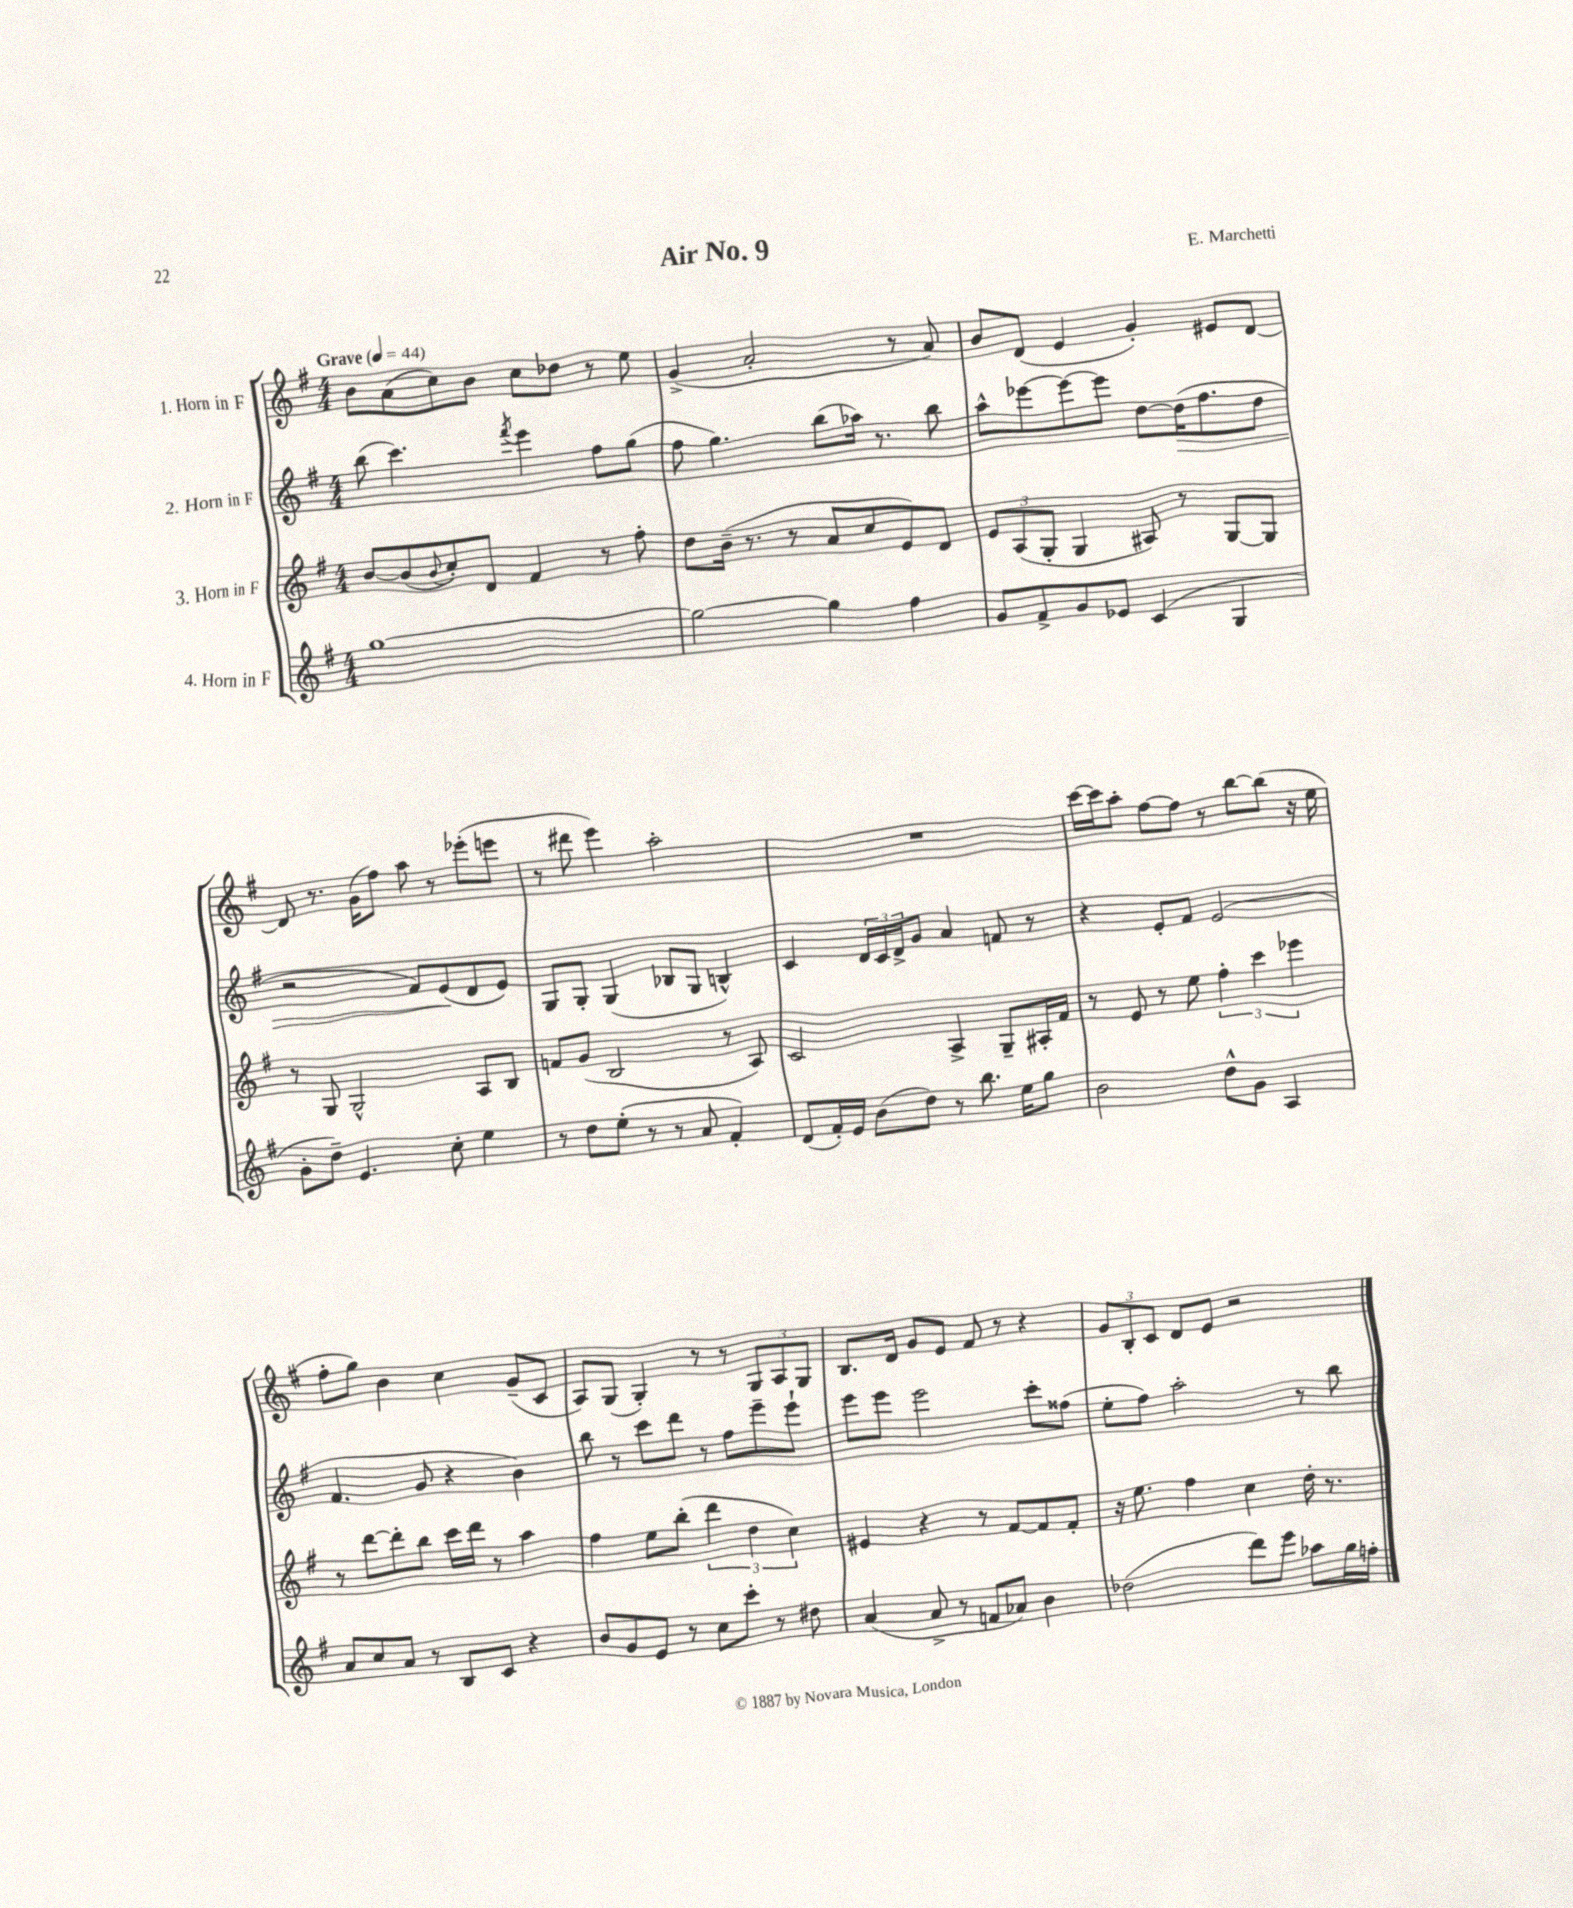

**kern	**kern	**kern	**kern
*staff4	*staff3	*staff2	*staff1
*clefG2	*clefG2	*clefG2	*clefG2
*k[f#]	*k[f#]	*k[f#]	*k[f#]
*M4/4	*M4/4	*M4/4	*M4/4
*MM44	*MM44	*MM44	*MM44
[1gg	[8b	(8bb	8b
.	(8b]	4.ccc)	(8a
.	8qqb	.	.
.	8cc')	.	8cc)
.	8d	.	8b
.	.	8qfff#	.
.	4f#	4eee	8cc
.	.	.	8dd-
.	8r	8ff#	8r
.	8ff#'	(8gg	8ee
=	=	=	=
2gg_	8dd	8ff#	(4g^
.	(16b~	4.gg)	.
.	8.r	.	.
.	.	.	2a'
.	8r	.	.
4gg]	8a	(8bb	.
.	8cc	16aa-)	.
.	.	8.r	.
4ff#	8e)	.	8r
.	8d	8bb	8a)
=	=	=	=
8g	12e	8aa^^	8b
.	(12A	.	.
8f#^	.	[8eee-	(8d
.	12G'	.	.
8g	4G	8eee-_	4e
8e-	.	8eee-]	.
(4c	8A#)	[8dd	4g')
.	8r	(16dd]	.
.	.	8.ff#	.
4G	[8G	.	8e#
.	8G]	8dd	[8d
=	=	=	=
8g'	8r	2r	8d]
8dd~)	8G	.	8.r
4.e	2G^^	.	.
.	.	.	(16g
.	.	.	8ff#)
.	.	8f#)	8aa
8cc'	.	(8e	8r
4ee	8A	8d	(8eee-'
.	8B	8e)	8eee
=	=	=	=
8r	8f	8G	8r
8dd	(8g	8G'	8ddd#
(8ee'	2B	(4G	4eee)
8r	.	.	.
8r	.	8B-	2aa'
8a	.	8G	.
4f#')	8r	4B^^)	.
.	8A)	.	.
=	=	=	=
(8d	2c	4c	1r
16f#')	.	.	.
16e	.	.	.
(8b	.	24d	.
.	.	24c	.
.	.	24d^	.
8dd)	.	8g	.
8r	4A^	4a	.
8.bb	.	.	.
.	8G~	8f	.
16ee	.	.	.
8gg	16A#'	8r	.
.	16f#	.	.
=	=	=	=
2b	8r	4r	[16ccc
.	.	.	16ccc]
.	8e	.	8aa'
.	8r	8e'	[8ff#
.	8ee	8f#	8ff#]
8dd^^	6ff#'	(2e	8r
8g	.	.	[8bb
.	6ccc	.	.
4A	.	.	(8bb]
.	6eee-	.	.
.	.	.	16r
.	.	.	16ee
=	=	=	=
8a	8r	4.f#	8ff#'
8cc	[8ddd	.	8gg)
8a	8ddd']	.	4b
8r	8bb	8g	.
8B	16ccc	4r	4cc
.	16ddd	.	.
8c	8r	.	.
4r	4aa	4b)	(8g~
.	.	.	8c
=	=	=	=
8b	4ff#	8bb	8A)
8g	.	8r	(8G
8e	8ee	8ccc	4G')
8r	(8bb'	8ddd	.
8cc	6ddd	8r	8r
8ccc'	.	8ff#	8r
.	6dd	.	.
8r	.	8eee~	12G
.	6cc)	.	12A
8dd#	.	8eee`	.
.	.	.	12G
=	=	=	=
(4a	4e#	8eee	8.B
.	.	8eee	.
.	.	.	16d
8a^	4r	2eee	8g
8r	.	.	8e
8f	8r	.	8f#
8a-)	[8f#	.	8r
4b	8f#]	8ccc'	4r
.	8f#'	(8ff##	.
=	=	=	=
(2dd-	16r	8ee'	12g
.	8.ee	.	.
.	.	.	12B'
.	.	8ff#)	.
.	.	.	12c
.	4ff#	2aa'	8d
.	.	.	8e
8ddd)	4cc	.	2r
8eee	.	.	.
8aa-	16dd'	8r	.
.	8.r	.	.
16gg	.	8bb	.
16ff'	.	.	.
==	==	==	==
*-	*-	*-	*-
